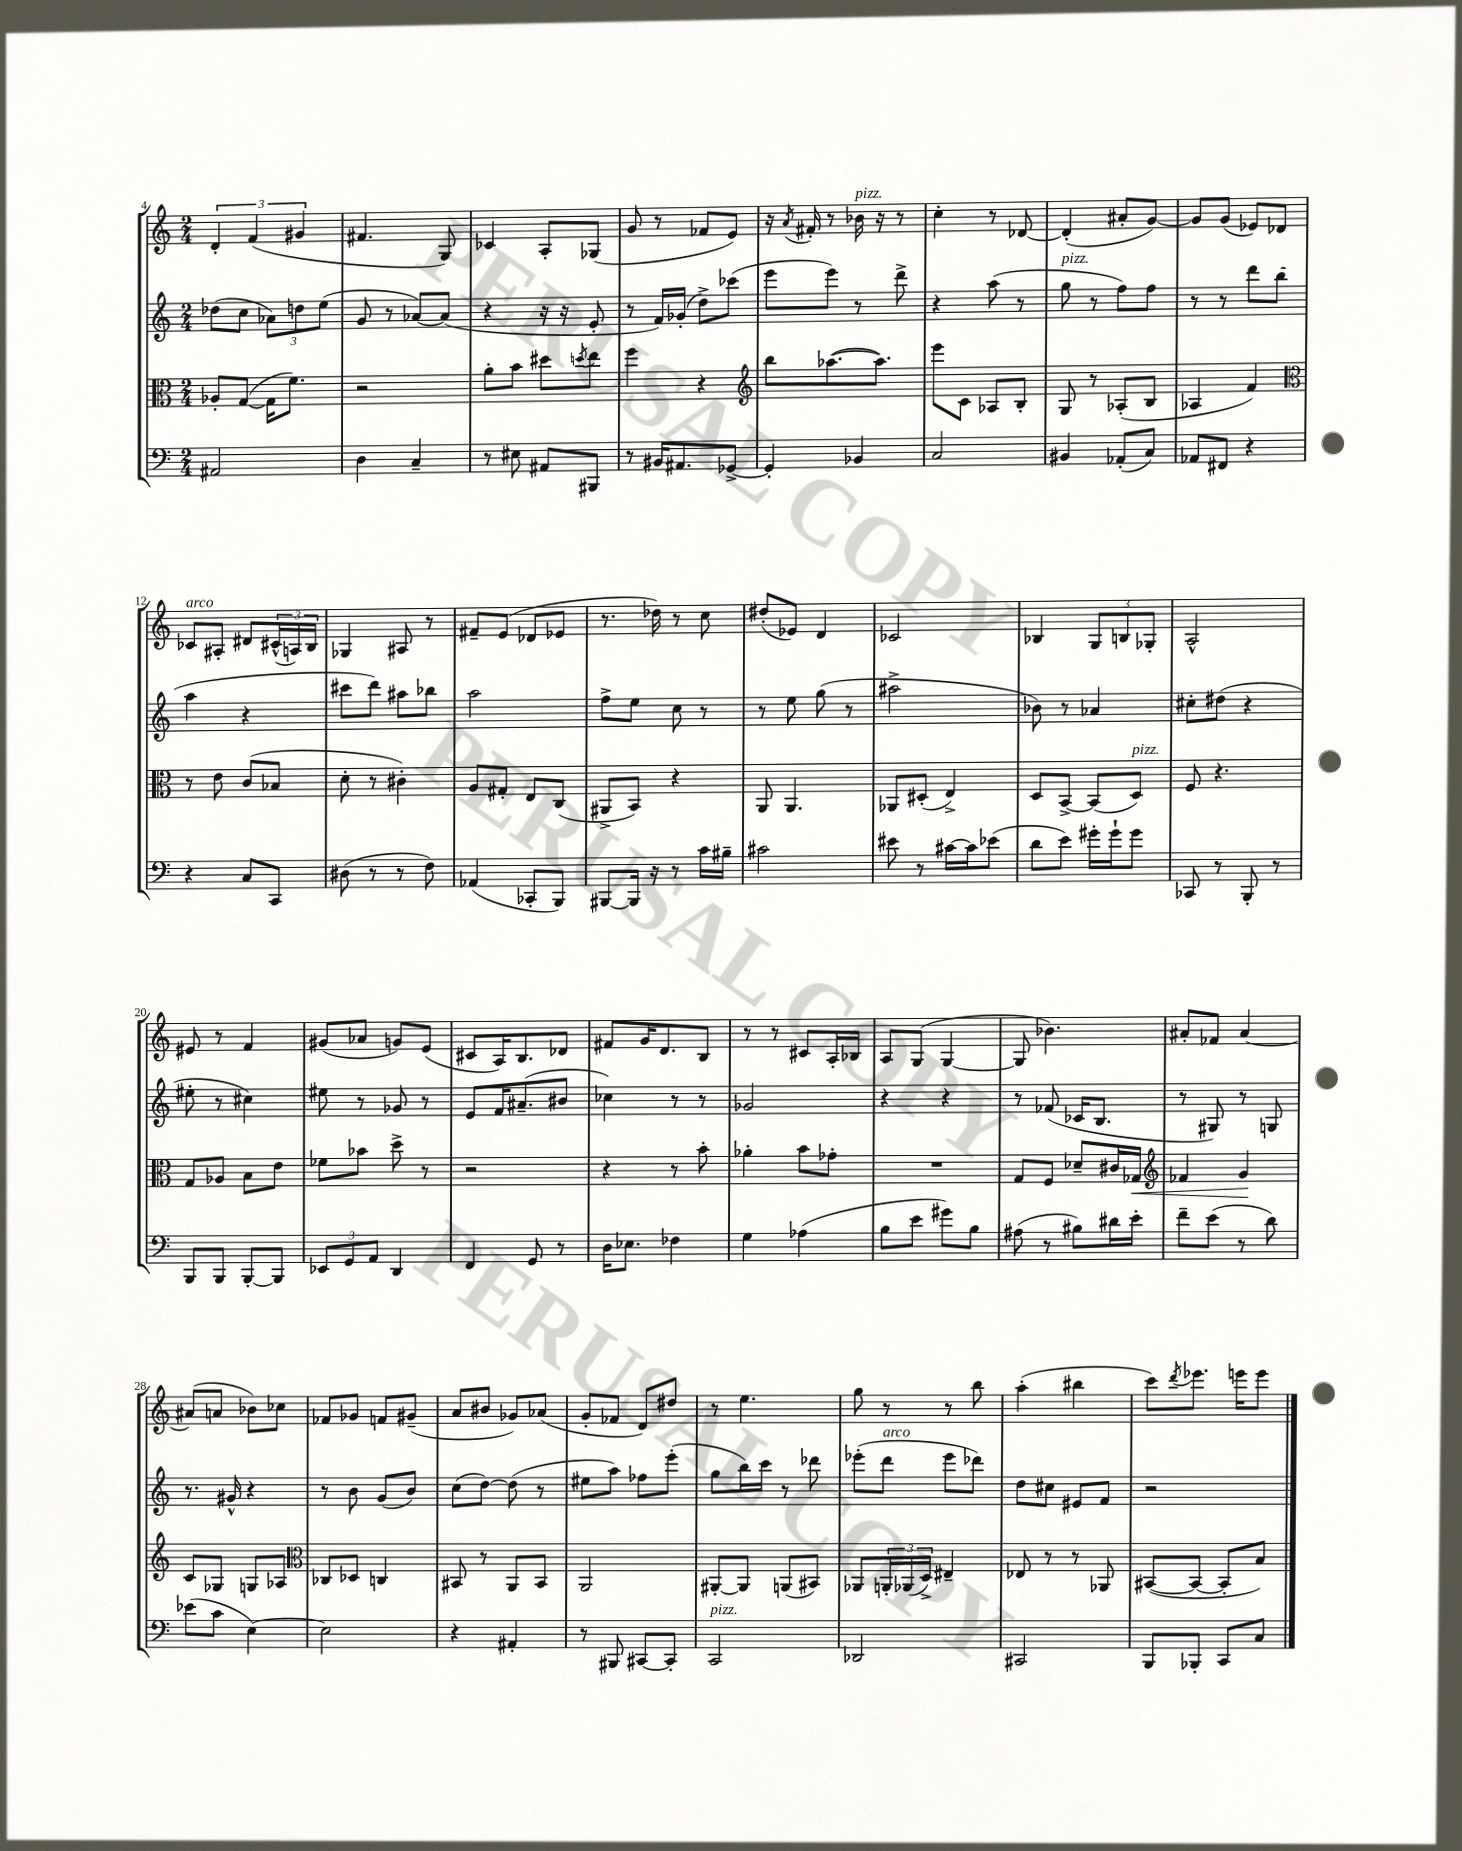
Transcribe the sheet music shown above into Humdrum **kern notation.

**kern	**kern	**dynam	**kern	**kern
*part4	*part3	*part3	*part2	*part1
*staff4	*staff3	*staff3	*staff2	*staff1
*clefF4	*clefC3	*	*clefG2	*clefG2
*k[]	*k[]	*	*k[]	*k[]
*M2/4	*M2/4	*	*M2/4	*M2/4
=4	=4	=4	=4	=4
2AA#X/	8A-X'/L	.	(8dd-X\L	6d'/
.	([8G/J	.	8cc\J	.
.	.	.	.	(6f/
.	16G\KL]	.	12a-X\L)	.
.	8.f\J)	.	.	.
.	.	.	12ddn\	6g#X/
.	.	.	(12ee\J	.
=5	=5	=5	=5	=5
4D\	2r	.	8g/	4.f#X/
.	.	.	8r	.
4C~/	.	.	[8a-X/L)	.
.	.	.	(8a-/J]	8G/)
=6	=6	=6	=6	=6
8r	8a'\L	.	4r	4c-X/
8E#X\	8b\J	.	.	.
8AA#X/L	8dd#X\L	.	16r	8A'/L
.	.	.	16r	.
.	8qddn/	.	.	.
8BBB#X/J	8ee\J	.	8e'/	(8G-X/J
=7	=7	=7	=7	=7
8r	4ff\	.	8r	8g/
16BB#X/KL	.	.	16f/LL)	8r
8.AA#X/	.	.	(16g-X'/JJ	.
.	4r	.	8dd^\L)	8f-X/L
[8GG-X^/J	.	.	(8ccc-X\J	8e/J)
=8	=8	=8	=8	=8
*	*clefG2	*	*	*
4GG-'/]	8bb\L	.	8eee\L	16r
.	.	.	.	8qa/
.	.	.	.	16f#X'/
.	([8.aa-X\	.	8eee\J)	8r
!	!	!	!	!LO:TX:a:i:t=pizz.
4BB-X/	.	.	8r	16b-X\
.	8.aa-\J])	.	.	16r
.	.	.	8ddd^\	8r
=9	=9	=9	=9	=9
2C/	8eee\L	.	4r	4cc'\
.	8c\J	.	.	.
.	8A-X/L	.	(8aa\	8r
.	8B'/J	.	8r	[8d-X/
=10	=10	=10	=10	=10
!	!	!	!LO:TX:a:i:t=pizz.	!
4BB#X/	8G/	.	8gg\	(4d-'/]
.	8r	.	8r	.
(8AA-X'/L	(8A-X'/L	.	8ff\L)	8a#X'/L
8C/J)	8B/J	.	8ff\J	[8g/J)
=11	=11	=11	=11	=11
8AA-X/L	4A-X/	.	8r	8g/L]
8FF#X/J	.	.	8r	(8g/J
4r	4f/)	.	8ddd\L	8e-X/L)
.	.	.	(8bb\J	8d-X/J
!!LO:LB:g=z
=12	=12	=12	=12	=12
*	*clefC3	*	*	*
!	!	!	!	!LO:TX:a:i:t=arco
4r	8r	.	4aa\	8c-X/L
.	8e\	.	.	8A#X'/J
8C/L	(8c/L	.	4r	8d#X/L
8CC/J	8B-X/J	.	.	(24c#X^^/L
.	.	.	.	24An/)
.	.	.	.	24B/JJ
=13	=13	=13	=13	=13
(8D#X\	8d'\	.	8ccc#X\L	4G-X/
8r	8r	.	8ddd\J)	.
8r	4c#X'\)	.	8aa#X\L	8A#X/
8F\)	.	.	8bb-X\J	8r
=14	=14	=14	=14	=14
(4AA-X/	8A/L	.	2aa\	8f#X~/L
.	8G#X'/J	.	.	(8e/J
8CC-X'/L	8E/L	.	.	8d-X/L
8BBB/J)	(8C/J	.	.	8e-X/J
=15	=15	=15	=15	=15
[8BBB#X/L	8AA#X^/L	.	8ff^\L	8.r
16BBB#/Jk]	8BB/J)	.	8ee\J	.
16r	.	.	.	16dd-X\)
8r	4r	.	8cc\	8r
16c\LL	.	.	8r	8cc\
16B#X~\JJ	.	.	.	.
=16	=16	=16	=16	=16
2c#X\	8AA/	.	8r	(8dd#X'/L
.	4.AA/	.	8ee\	8e-X/J)
.	.	.	(8gg\	4d/
.	.	.	8r	.
=17	=17	=17	=17	=17
8e#X\	8AA-X/L	.	2aa#X^\	2c-X/
8r	(8D#X'/J	.	.	.
[16c#X\LL	4E^/)	.	.	.
16c#\J]	.	.	.	.
(8e-X\J	.	.	.	.
=18	=18	=18	=18	=18
8d\L	8D/L	.	8b-X\)	4B-X/
8e\J)	[8BB^/J	.	8r	.
16g#X'\LL	(8BB/L]	.	4a-X/	12G/L
16g#`\J	.	.	.	.
.	.	.	.	12Bn/
!	!LO:TX:a:i:t=pizz.	!	!	!
8g#\J	8D/J)	.	.	.
.	.	.	.	12G-X'/J
=19	=19	=19	=19	=19
8CC-X/	8F/	.	8cc#X'\L	2A^^/
8r	4.r	.	(8dd#X\J	.
8BBB'/	.	.	4r	.
8r	.	.	.	.
!!LO:LB:g=z
=20	=20	=20	=20	=20
8BBB/L	8G/L	.	8ee#X'\	8e#X/
8BBB/J	8A-X/J	.	8r	8r
[8BBB'/L	8B\L	.	4cc#X\)	4f/
8BBB/J]	8e\J	.	.	.
=21	=21	=21	=21	=21
12EE-X/L	8f-X\L	.	8ee#X\	(8g#X/L
12GG/	.	.	.	.
.	8b-X\J	.	8r	8a-X/J
12AA/J	.	.	.	.
4DD/	8dd^\	.	8g-X/	8gn/L)
.	8r	.	8r	(8e/J
=22	=22	=22	=22	=22
4FF/	2r	.	8e/L	8c#X/L
.	.	.	16f/K	16A/K)
.	.	.	(8.a#X~/	8.B/
8GG/	.	.	.	.
8r	.	.	8b#X/J	8d-X/J
=23	=23	=23	=23	=23
16D\KL	4r	.	4cc-X\)	8f#X/L
8.E-X\J	.	.	.	.
.	.	.	.	16g/K
.	.	.	.	8.d/
4F-X\	8r	.	8r	.
.	8b'\	.	8r	8B/J
=24	=24	=24	=24	=24
4G\	4a-X'\	.	2g-X/	8r
.	.	.	.	8r
(4A-X\	8b\L	.	.	8c#X/L
.	8g-X'\J	.	.	16A'/L
.	.	.	.	16B-X/JJ
=25	=25	=25	=25	=25
8B\L	2r	.	4r	8A/L
8e\J	.	.	.	(8G/J
8g#X\L)	.	.	4r	[4G/
8B\J	.	.	.	.
=26	=26	=26	=26	=26
(8A#X\	8G/L	.	8r	8G/]
8r	8F/J	.	(8f-X/	4.b-X\)
8B#X\L)	8d-X~/L	.	16c-X/KL	.
.	.	.	8.B/J	.
16d#X\L	16c#X/L	.	.	.
!	!	!LO:HP:b	!	!
16e'\JJ	16G-X/JJ	<	.	.
=27	=27	=27	=27	=27
*	*clefG2	*	*	*
8f~\L	4f-X/	.	8r	8a#X'/L
(8e\J	.	.	8G#X/)	8f-X/J
8r	4g/	.	8r	[4a#/
8d\)	.	.	8Gn/	.
.	.	[	.	.
!!LO:LB:g=z
=28	=28	=28	=28	=28
(8e-X\L	8c/L	.	8.r	(8a#X/L]
8c\J	8G-X/J	.	.	8an/J
.	.	.	16g#X^^/	.
[4E\)	8Gn/L	.	4r	8b-X\L)
.	8A-X/J	.	.	8cc-X\J
=29	=29	=29	=29	=29
*	*clefC3	*	*	*
2E\]	8C-X/L	.	8r	8f-X/L
.	8D-X/J	.	8b\	8g-X/J
.	4Cn/	.	(8g/L	8fn/L
.	.	.	8b/J)	(8g#X~/J
=30	=30	=30	=30	=30
4r	8BB#X/	.	(8cc\L	8a/L
.	8r	.	[8dd\J)	8b#X/J
4AA#X'/	8AA/L	.	(8dd\]	8g-X/L)
.	8BB#/J	.	8r	(8a-X/J
=31	=31	=31	=31	=31
8r	2AA/	.	8ee#X\L	8g'/L
8BBB#X/	.	.	8aa\J)	8f-X/J
[8CC#X/L	.	.	8ff-X\L	8d/L)
8CC#'/J]	.	.	(8eee'\J	8dd#X/J
=32	=32	=32	=32	=32
!LO:TX:a:i:t=pizz.	!	!	!	!
2CC/	[8AA#X'/L	.	8gg\L	8r
.	8AA#/J]	.	16bb\L)	4.ee\
.	.	.	16ccc\JJ	.
.	(8AAn/L	.	8r	.
.	8BB#X/J)	.	8ddd-X\	.
=33	=33	=33	=33	=33
2DD-X/	8AA-X/L	.	(8eee-X'\L	8gg\
!	!	!	!LO:TX:a:i:t=arco	!
.	24AAn'/L	.	8ddd\J	8r
.	(24AA-X/	.	.	.
.	24D^/JJ)	.	.	.
.	4E#X~/	.	8eee-\L	8r
.	.	.	8ddd-X\J)	8bb\
=34	=34	=34	=34	=34
2CC#X/	8E-X/	.	8dd\L	(4aa'\
.	8r	.	8cc#X\J	.
.	8r	.	8e#X/L	4bb#X\
.	8AA-X/	.	8f/J	.
=35	=35	=35	=35	=35
8BBB/L	([8BB#X/L	.	2r	8ccc\L)
.	.	.	.	8qddd/
8BBB-X'/J	8BB#/J_	.	.	8.eee-X\J
8CC/L	8BB#'/L]	.	.	.
.	.	.	.	16eeen\KL
8C/J	8B/J)	.	.	8eee\J
==	==	==	==	==
*-	*-	*-	*-	*-
